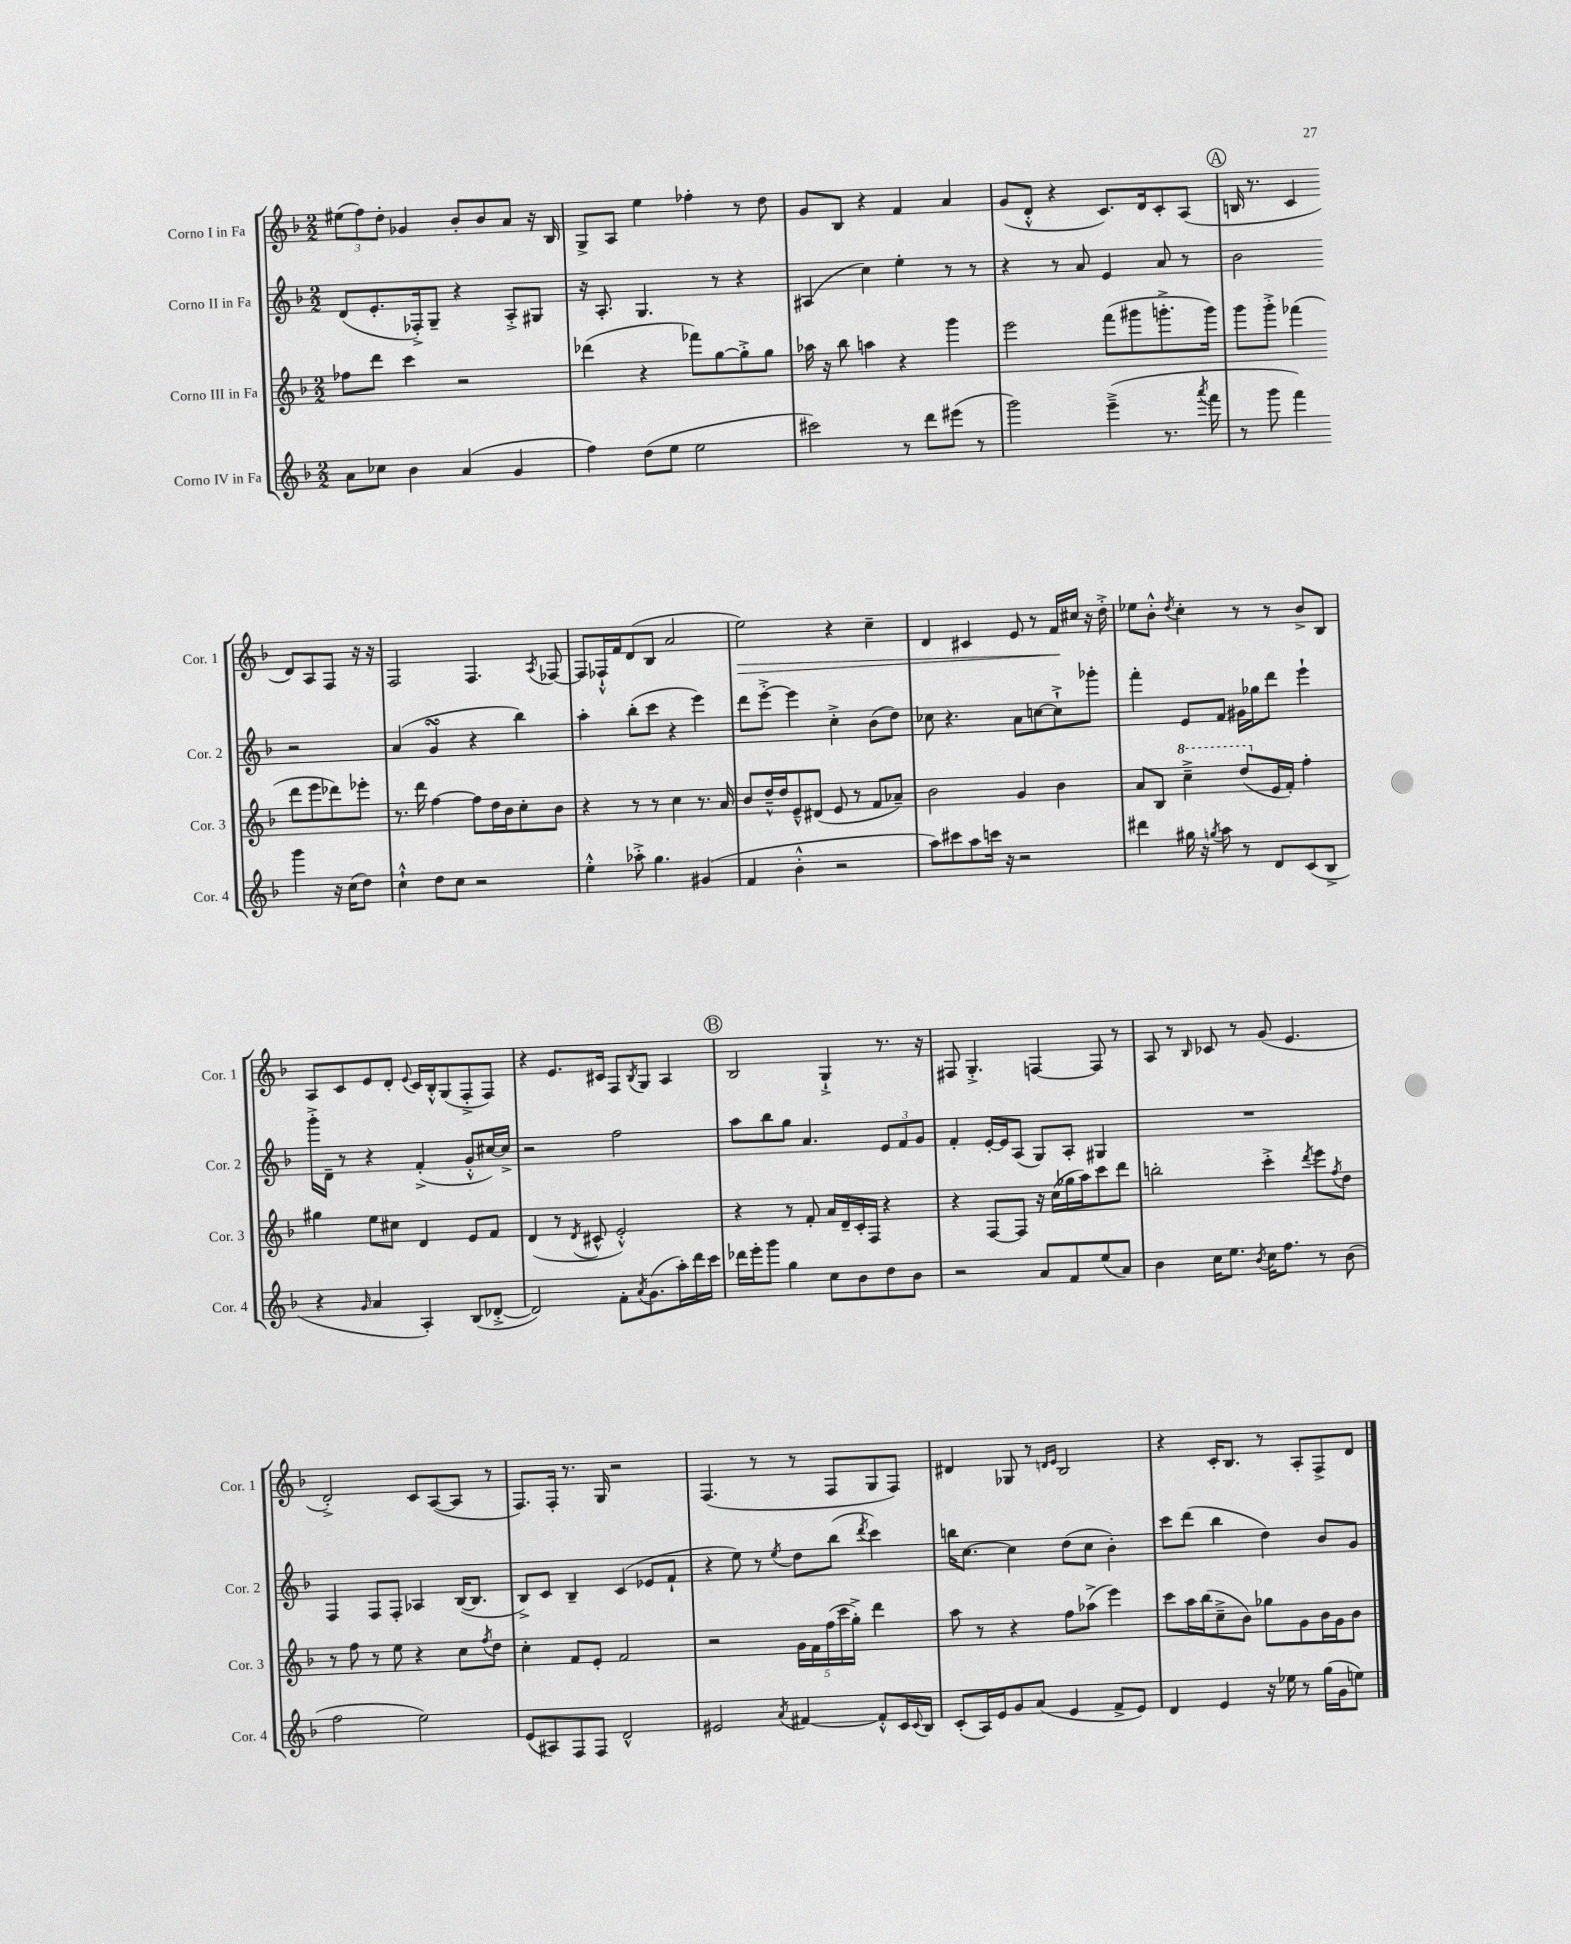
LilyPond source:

<<
\new StaffGroup <<
\new Staff = "s0" \with { instrumentName = "Corno I in Fa" shortInstrumentName = "Cor. 1" } {
    \clef treble \key f \major \numericTimeSignature \time 2/2
    \tuplet 3/2 { eis''8( f''8) d''8-. } ges'4 bes'8-. bes'8 a'8 r16 bes16 |
    g8-> a8 e''4 fes''4-. r8 d''8 |
    g'8 bes8 r4 f'4 a'4 |
    g'8( d'8-.-^ r4 c'8.) d'16 c'8-. a8( |
    \mark \markup { \circle "A" } b16 r8. c'4 d'8) a8 f8 r16 r16 |
    f2 f4. \acciaccatura { a8 } fes8~ |
    fes8 fes16-!-^ f'16 d'8( bes8 a'2 |
    e''2\>) r4 c''4-- |
    d'4 cis'4 e'8 r8 f'16\! cis''16 r16 d''16-.-> |
    ees''8 bes'8-.-^ \acciaccatura { d''8 } c''4-. r8 r8 bes'8-> bes8 |
    a8 c'8 e'8 d'8-. \appoggiatura { e'8 } c'16 bes16-.-^ g8( f8-.-> f8) |
    r4 e'8. cis'16 f8 \acciaccatura { bes8 } g8 a4 |
    \mark \markup { \circle "B" } bes2 g4-!-> r8. r16 |
    fis8 g4.-.-> f4~ f8 r8 |
    a8 r8 \grace { bes16 } ces'8 r8 g'8( e'4. |
    d'2-.->) c'8 a8~( a8 r8 |
    f8.) f16-. r8. g16 r2 |
    f4.( r8 r8 f8 g8 f8) |
    dis'4 ges8 r8 \grace { d'16 e'16 } bes2 |
    r4 c'16-. bes8. r8 a8-. f8-> d'8 \bar "|." |
}
\new Staff = "s1" \with { instrumentName = "Corno II in Fa" shortInstrumentName = "Cor. 2" } {
    \clef treble \key f \major \numericTimeSignature \time 2/2
    d'8( e'8.-. fes16-.->) g8-- r4 a8-.-> gis8 |
    r16 a8.-. g4. r8 r4 |
    ais4( c''4) e''4-. r8 r8 |
    r4 r8 a'8 e'4 a'8 r8 |
    \mark \markup { \circle "A" } bes'2 r2 |
    a'4( g'4\turn r4 bes''4) |
    a''4-. bes''8-.( c'''8 r4 e'''4) |
    d'''8 e'''8~-.-> e'''4 c''4-.-> bes'8( d''8) |
    ces''8 r4. a'8 c''8~ c''8-!-> ges'''8-. |
    f'''4-. e'8 f'8 gis'16 ges''16 d'''8 e'''4-! |
    g'''16-.-> d'16-- r8 r4 f'4-.->( g'8-.-^ cis''16~) cis''16-> |
    r2 f''2 |
    \mark \markup { \circle "B" } a''8 bes''8 g''8 a'4. \tuplet 3/2 { e'8 f'8 g'8 } |
    f'4-. e'16~-. e'16 a8( g8) a8-. gis4 |
    R1 |
    f4 f8 f8-. aes4 bes16~( bes8. |
    bes8->) c'8 bes4-- c'4( ees'8 f'8-! |
    r4 e''8) r8 \acciaccatura { e''8 } d''8 bes''8( \acciaccatura { d'''8 } c'''4) |
    b''16 c''8.~ c''4 d''8( c''8 bes'4-.) |
    c'''8 d'''8( bes''4 d''4) bes'8 g'8 \bar "|." |
}
\new Staff = "s2" \with { instrumentName = "Corno III in Fa" shortInstrumentName = "Cor. 3" } {
    \clef treble \key f \major \numericTimeSignature \time 2/2
    fes''8 d'''8 c'''4 r2 |
    des'''4( r4 fes'''8) g''8~ g''8-.-> g''8 |
    aes''16 r16 bes''8 a''4 r4 g'''4 |
    e'''2 f'''8( gis'''8 g'''8.-.-> g'''16) |
    \mark \markup { \circle "A" } g'''8 g'''8-.-> fes'''4( d'''8 e'''8 des'''8) ees'''8-. |
    r8. d'''16 f''4~ f''8 d''16 bes'16 c''8-. bes'8 |
    r4 r8 r8 c''4 r8. a'16 |
    bes'8 d''16---^ d''16 e'8---^ dis'8( e'8 r8 f'8 aes'8--) |
    bes'2 g'4 bes'4 |
    a'8 bes8 \ottava #1 c'''4---> d'''8( \ottava #0 e'16 f'16-.) f''4-. |
    gis''4 e''8 cis''8 d'4 e'8 f'8 |
    d'4( r8 \acciaccatura { d'8 } cis'8-^ e'2-.-^) |
    \mark \markup { \circle "B" } r4 r8 f'8-. a'16 d'16-- c'16-. f16 r4 |
    r4 f8~ f8 r16 c''16( ges''16 a''16) c'''8 d'''8 |
    b''2-. c'''4-.-> \acciaccatura { d'''8 } e'''8 \acciaccatura { f''8 } d''8 |
    r8 f''8 r8 e''8 r4 c''8 \acciaccatura { f''8 } d''8 |
    c''4-. f'8 e'8-. f'2 |
    r2 \tuplet 5/4 { g'16 f'16 f''16( c'''16 g''16-.->) } d'''4 |
    a''8 r8 r4 f''8 aes''8->( e'''4) |
    c'''8 a''16 bes''16( c''8---> bes'8) ges''8 g'8 bes'16 g'16 bes'8 \bar "|." |
}
\new Staff = "s3" \with { instrumentName = "Corno IV in Fa" shortInstrumentName = "Cor. 4" } {
    \clef treble \key f \major \numericTimeSignature \time 2/2
    a'8 ces''8 bes'4 a'4( g'4 |
    f''4) d''8( e''8 e''2 |
    cis'''2) r8 d'''8 eis'''8( r8 |
    g'''2) e'''4--->( r8. \acciaccatura { a'''8 } f'''16 |
    \mark \markup { \circle "A" } r8 g'''8 f'''4) g'''4 r16 c''16( d''8) |
    c''4-!-^ d''8 c''8 r2 |
    e''4-.-^ aes''8-.-> g''4. gis'4( |
    f'4 bes'4-.-^ r2 |
    a''8) cis'''8 a''8 c'''16 r16 r2 |
    dis'''4 gis''16 r16 \acciaccatura { g''8 } a''8 r8 d'8 c'8( bes8-> |
    r4 \grace { g'16 } a'4 a4-.) bes8( des'8~-.-> |
    des'2) f'8-. \acciaccatura { a'8 } g'8.( a''16-.) d'''16 c'''16 |
    \mark \markup { \circle "B" } des'''16 e'''16-. g'''8 g''4 c''8 bes'8 d''8 bes'8 |
    r2 a'8 f'8 e''8( a'8) |
    bes'4 c''16 e''8. \acciaccatura { bes'8 } c''16 f''8. r8 bes'8( |
    f''2 e''2) |
    e'8( ais8) f8 f8 d'2-^ |
    eis'2 \acciaccatura { a'8 } fis'4~ fis'8-.-^ c'16 \appoggiatura { c'8 } bes16 |
    c'8-.( a16) e'16 g'8 a'8( e'4 f'8-> e'8) |
    d'4 e'4 r16 ees''16 r8 g''16( g'16 e''8) \bar "|." |
}
>>
>>
\layout { \context { \Score \remove "Bar_number_engraver" } }
